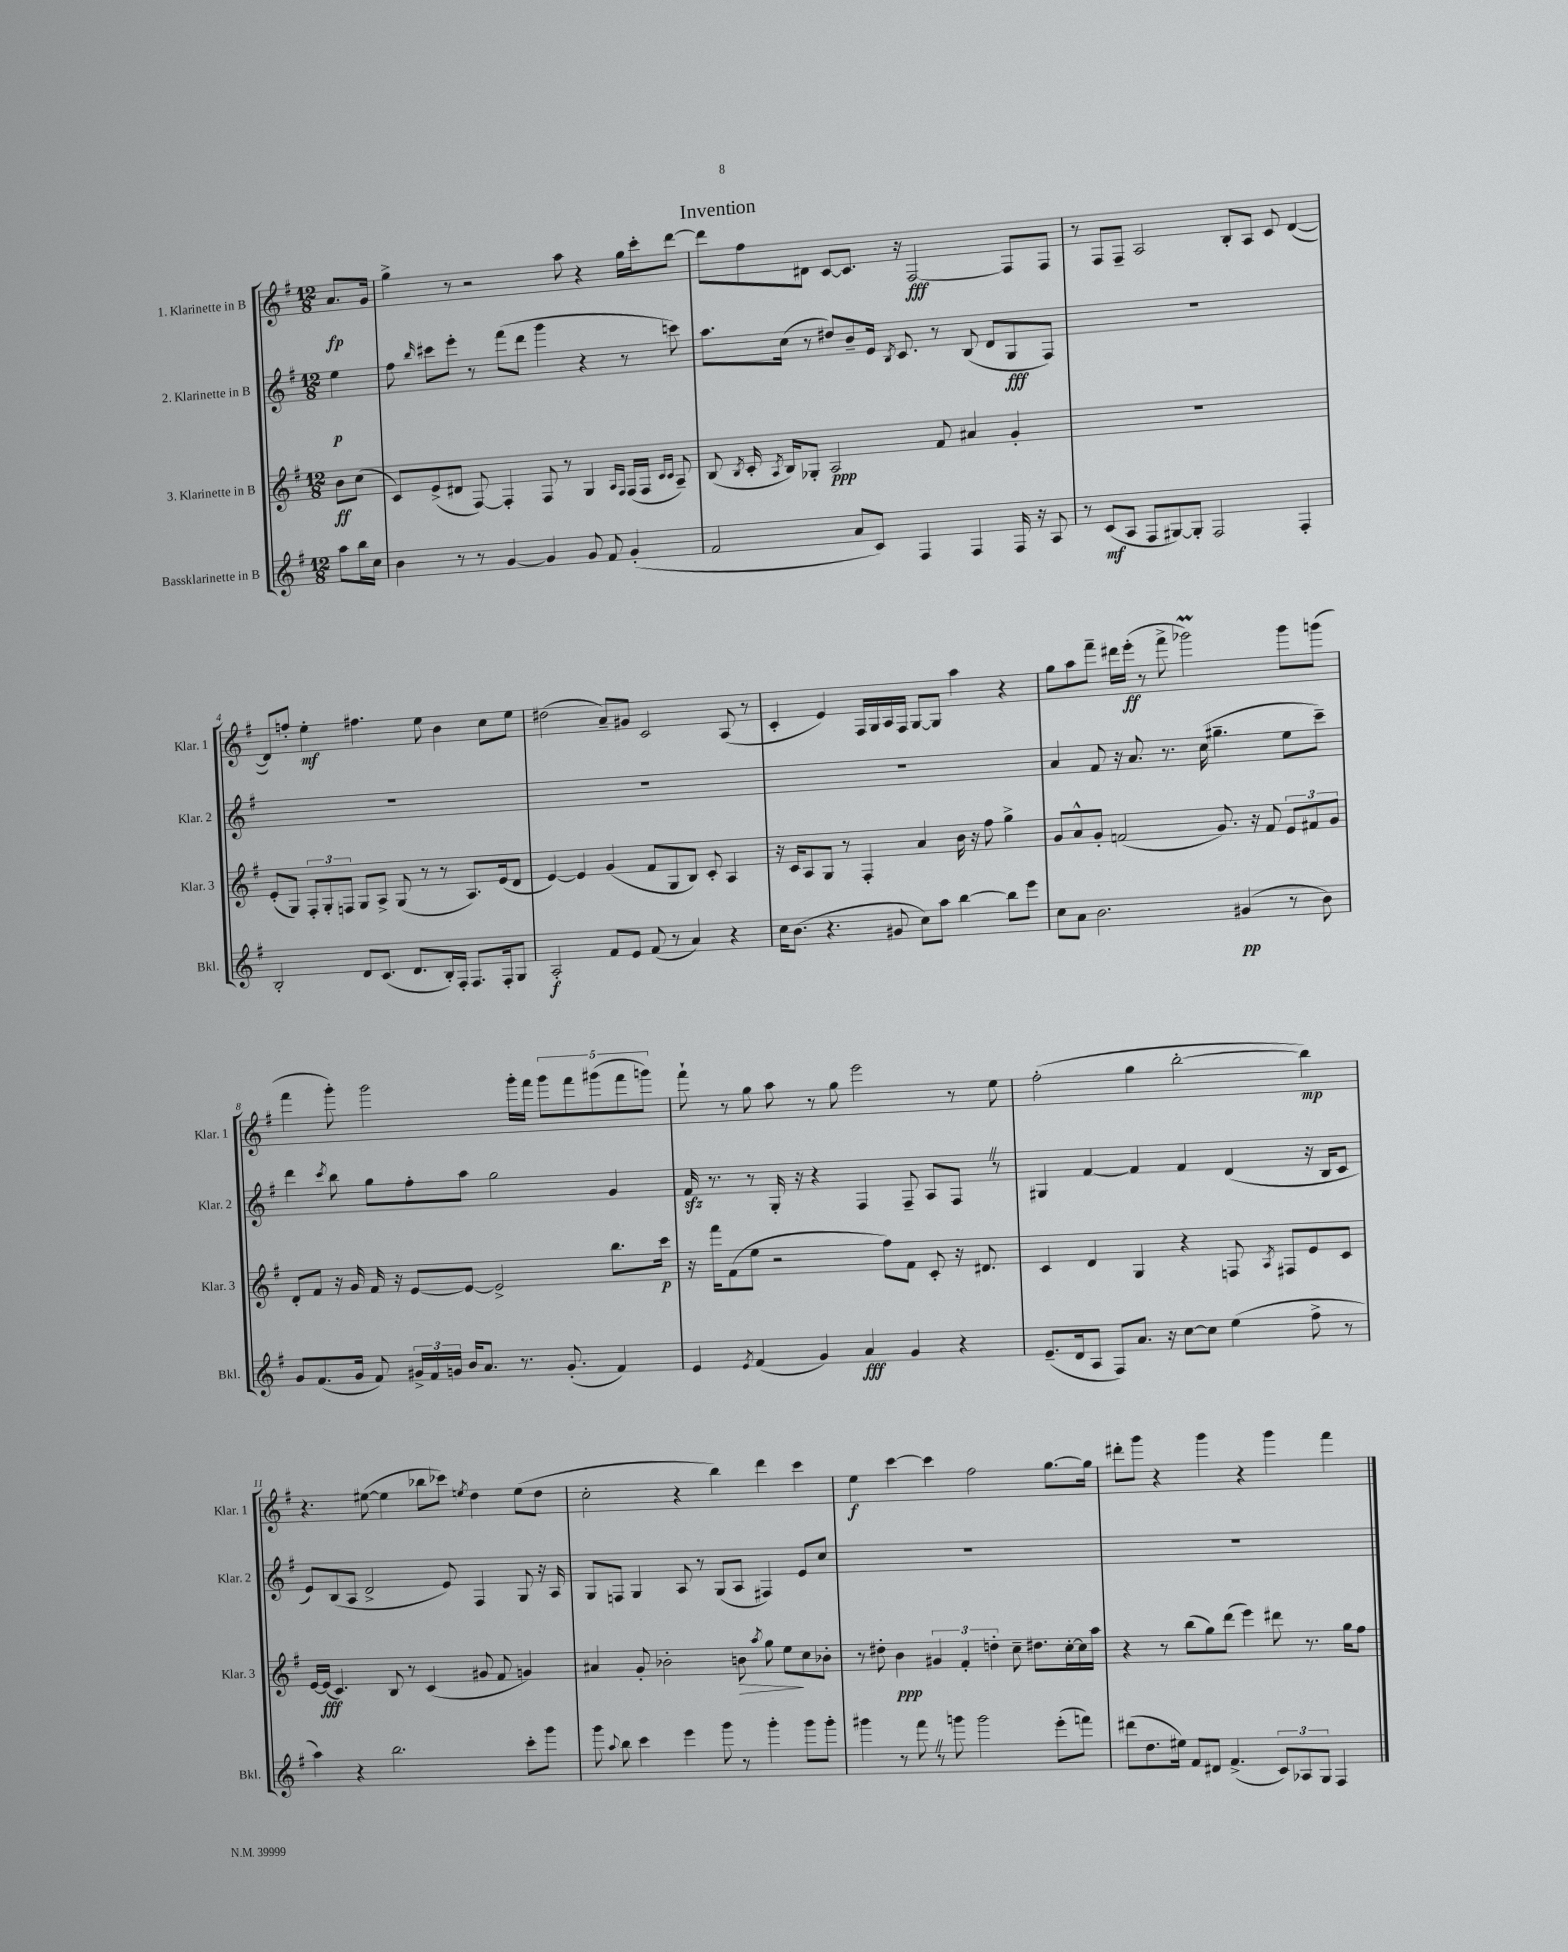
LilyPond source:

\header { title = "Invention" }
<<
\new StaffGroup <<
\new Staff = "s0" \with { instrumentName = "1. Klarinette in B" shortInstrumentName = "Klar. 1" } {
    \clef treble \key g \major \numericTimeSignature \time 12/8 \partial 4
    \autoBeamOff a'8.[\fp g'16] |
    g''4-> r8 r2 a''8 r4 g''16[ c'''16-. d'''8]~ |
    d'''8[ fis''8 dis'8] c'8[~ c'8.] r16 fis2~\fff fis8[ fis8] |
    r8 fis8[ fis8]-- a2 b8[-. a8] c'8 d'4~( |
    d'8[) f''8]-. e''4-.\mf fis''4. e''8 b'4 c''8[ e''8] |
    dis''2( a'8[--) gis'8] c'2 a8( r8 |
    c'4-. e'4) fis16[ g16 a16 fis16] g8[~ g8] a''4 r4 |
    g''8[ a''8 fis'''8]-- dis'''16[ e'''16]-.\ff( r8 fis'''8-> ges'''2\prall) ges'''8[ g'''8]( |
    fis'''4 g'''8-.) g'''2 g'''16[-. fis'''16] \tuplet 5/4 { g'''8[ fis'''8 gis'''8( fis'''8 g'''8]) } |
    fis'''8-! r8 g''8 a''8 r8 g''8 e'''2 r8 e''8 |
    fis''2-.( g''4 b''2~-. b''4\mp) |
    r4. eis''8~( eis''4 bes''8[ ces'''8]) \acciaccatura { e''8 } d''4 e''8[( d''8] |
    c''2-. r4 b''4) d'''4 c'''4 |
    e''4\f c'''4~ c'''4 fis''2 g''8.[~ g''16] |
    dis'''8[-. g'''8] r4 g'''4 r4 g'''4 fis'''4 \bar "|." |
}
\new Staff = "s1" \with { instrumentName = "2. Klarinette in B" shortInstrumentName = "Klar. 2" } {
    \clef treble \key g \major \numericTimeSignature \time 12/8 \partial 4
    \autoBeamOff e''4\p |
    fis''8 \grace { b''16 } cis'''8[ e'''8]-. r8 fis'''8[( d'''8] g'''4 r4 r8 c'''8) |
    a''8.[ c''16]( r8 dis''8[) b'8-- e'16] \acciaccatura { b8 } c'8. r8 b8( d'8[ g8\fff fis8]) |
    R1. |
    R1. |
    R1. |
    R1. |
    a'4 fis'8 r16 a'8. r8. c''16( gis''4.-- e''8[ c'''8]--) |
    d'''4 \acciaccatura { c'''8 } b''8 g''8[ fis''8-. a''8] g''2 g'4 |
    fis'16\sfz r8. r8 g16-. r16 r4 fis4 fis8-- a8[ fis8] \once \override BreathingSign.text = \markup { \musicglyph "scripts.caesura.straight" } \breathe r8 |
    gis4 fis'4~ fis'4 fis'4 d'4( r16 b16[ c'8] |
    e'8[) b8( a8] d'2-> e'8) fis4 g8 r16 a16 |
    g8[ f8] g4 a8 r8 g8[( a8] fis4) e'8[ c''8] |
    R1. |
    R1. \bar "|." |
}
\new Staff = "s2" \with { instrumentName = "3. Klarinette in B" shortInstrumentName = "Klar. 3" } {
    \clef treble \key g \major \numericTimeSignature \time 12/8 \partial 4
    \autoBeamOff b'8[\ff c''8]( |
    c'8[) e'8->( dis'8] fis8~) fis4-. fis8 r8 g4 \grace { a16[ fis16] } fis16[( fis16] \grace { c'16[ c'16] } a8--) |
    b8( \acciaccatura { b8 } c'16-. \acciaccatura { a8 } b16[) ges8]-. a2\ppp fis'8 ais'4 g'4-. |
    R1. |
    e'8[-.( g8]) \tuplet 3/2 { fis8[-. g8-. f8] } g8[ a8]-> g8( r8 r8 a8.[) e'16( d'8] |
    e'4~) e'4 g'4( fis'8[ g8 b8]) c'8-. a4 |
    r16 c'16[ a8 g8] r8 fis4-. a'4 b'16 r16 fis''8 g''4-> |
    g'8[ a'8-^ g'8]-. f'2( g'8.) r16 f'8 \tuplet 3/2 { e'8[ fis'8 g'8] } |
    d'8[-. fis'8] r16 g'16 fis'16 r16 e'8[~ e'8]~ e'2-> b''8.[ c'''16]\p |
    r16 fis'''16[ fis'8( e''8] r2 fis''8[) fis'8] c'8-. r16 dis'8. |
    c'4 d'4 g4 r4 f8 \acciaccatura { a8 } fis8[ e'8 c'8] |
    e'16[~ e'16]\fff( c'4.) b8 r8 c'4( gis'8 fis'8 g'4) |
    ais'4 g'8-. bes'2-. b'8\> \acciaccatura { a''8 } g''8 e''8[\! c''8 bes'8]-. |
    r8 dis''8-. b'4\ppp \tuplet 3/2 { gis'4 fis'4-. d''4-. } c''8-- dis''8.[ c''16~-. c''16 a''16] |
    r4 r8 b''8[( g''8) d'''8]( e'''4) dis'''8 r8. g''16[ fis''8] \bar "|." |
}
\new Staff = "s3" \with { instrumentName = "Bassklarinette in B" shortInstrumentName = "Bkl." } {
    \clef treble \key g \major \numericTimeSignature \time 12/8 \partial 4
    \autoBeamOff a''8[ b''16 c''16] |
    b'4 r8 r8 g'4~ g'4 g'8 fis'8 g'4-.( |
    fis'2 a'8[ c'8]) fis4 fis4 fis16 r16 a8 |
    r8 c'8[\mf( a8] fis8[ gis8~) gis8]-. fis2 fis4-. |
    b2-. d'8[ c'8.]( d'8.[ b16-.) fis16]-. fis8.[ fis16-. g8] |
    a2-.\f fis'8[ e'8] fis'8( r8 a'4) r4 |
    c''16[ b'8.]( r4. gis'8 c''8[) a''8] b''4~ b''8[ e'''8] |
    c''8[ a'8] b'2. gis'4\pp( r8 b'8) |
    g'8[ fis'8.( g'16] fis'8) \tuplet 3/2 { gis'16[-> fis'16 g'16] } b'16[ a'8.] r8. g'8.-.( fis'4) |
    e'4 \acciaccatura { e'8 } fis'4( g'4) a'4\fff g'4 r4 |
    e'8.[--( d'16 a8] fis8[) a'8.] r16 c''8[~ c''8] e''4( fis''8-> r8 |
    a''4) r4 b''2. c'''8[-. g'''8] |
    g'''8 \appoggiatura { a''8 } b''8 c'''4 e'''4 g'''8 r8 g'''4-. g'''8[ g'''8]-. |
    gis'''4 r8 fis'''8 \once \override BreathingSign.text = \markup { \musicglyph "scripts.caesura.straight" } \breathe r8 g'''8 g'''2 e'''8[-.( f'''8]) |
    dis'''8[( d''8. eis''16]) fis'8[ dis'8] fis'4.->( \tuplet 3/2 { c'8[) aes8 g8] } fis4 \bar "|." |
}
>>
>>
